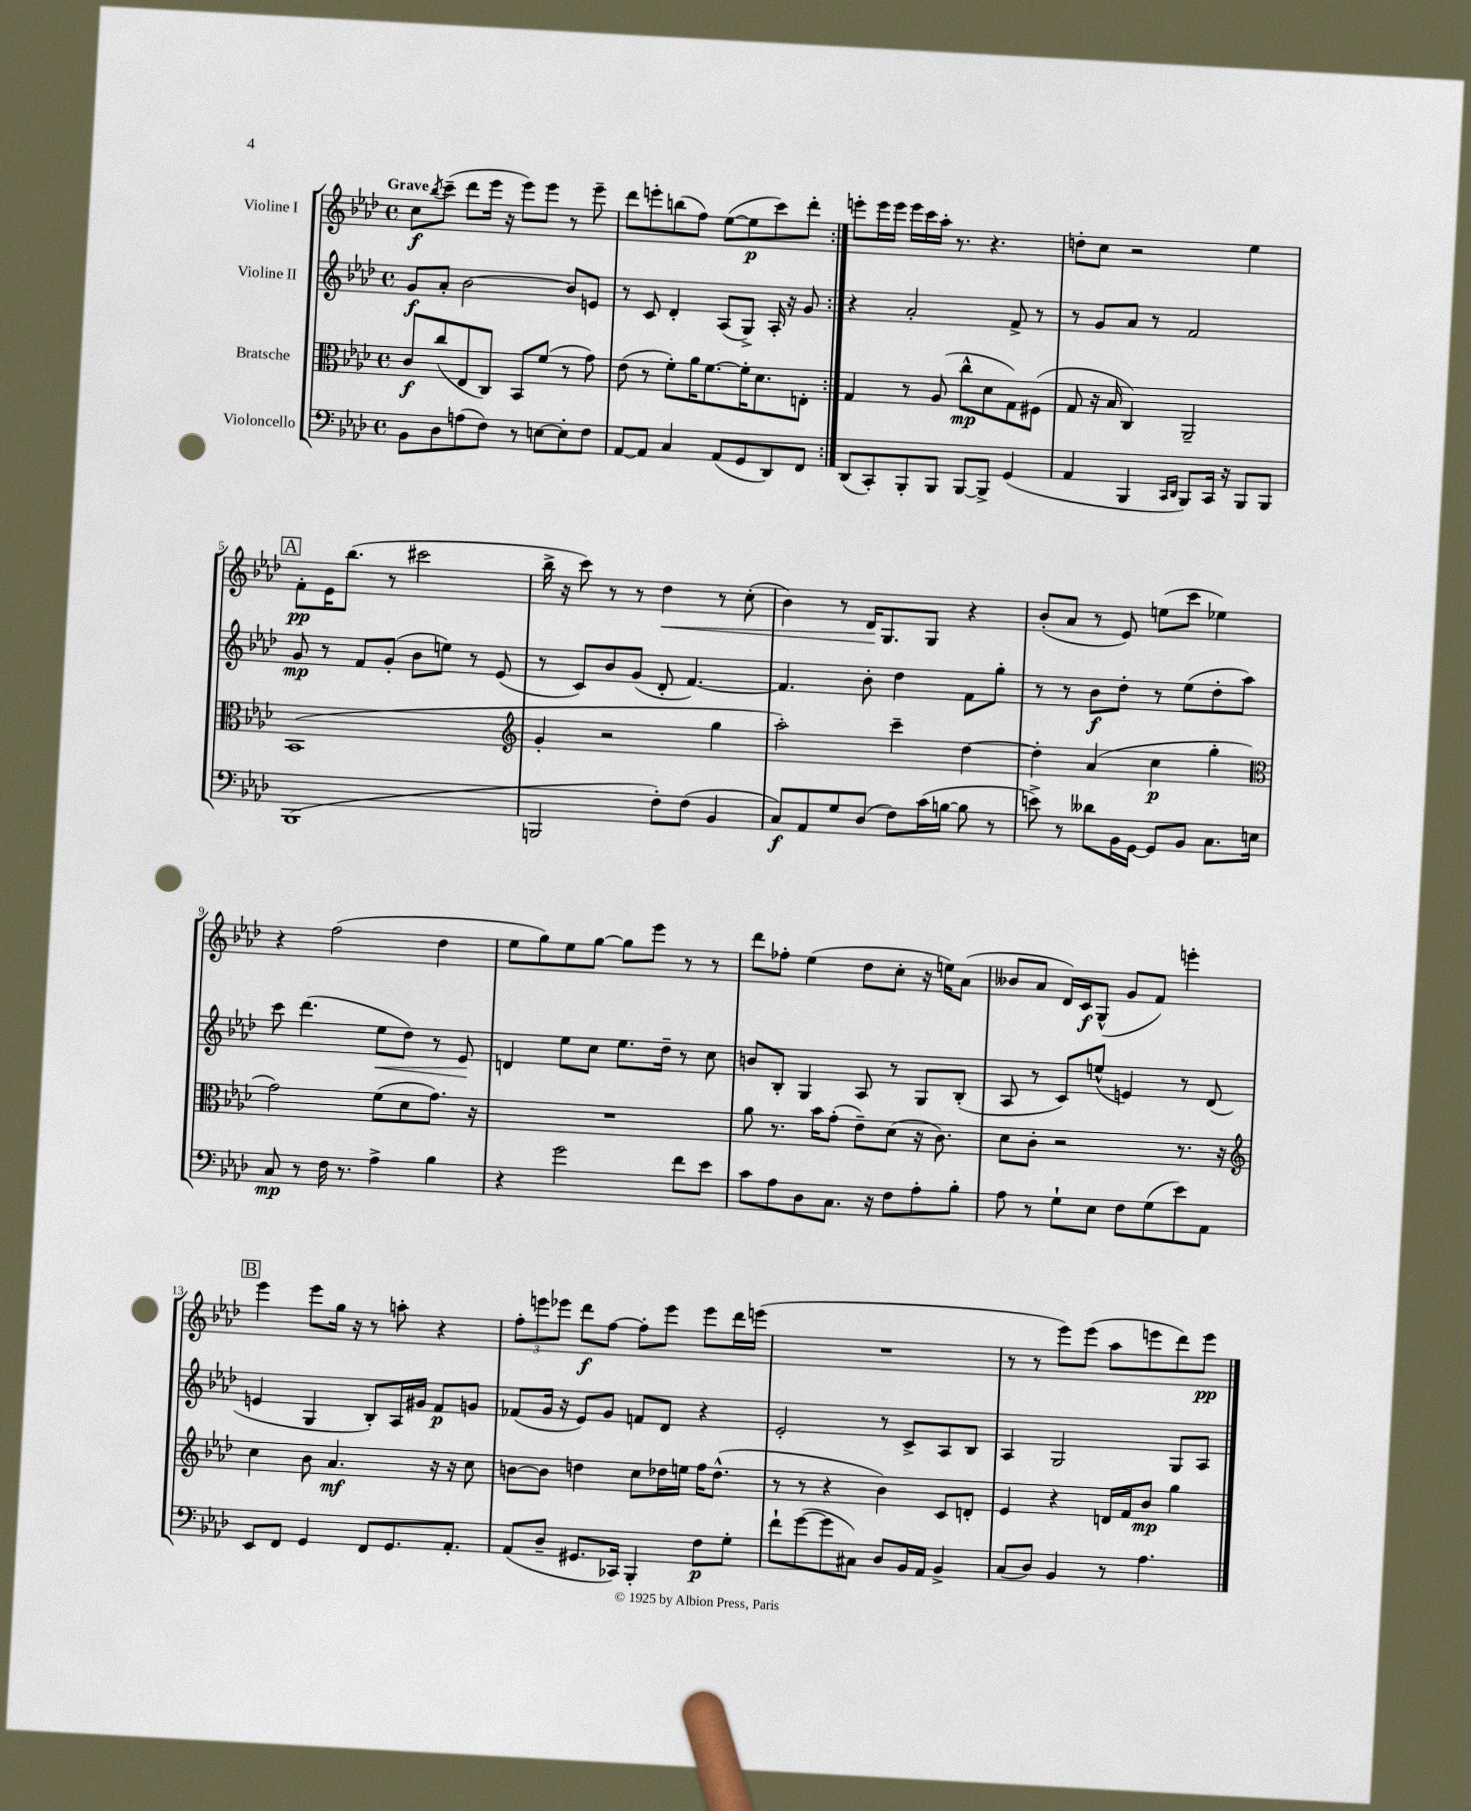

**kern	**dynam	**kern	**dynam	**kern	**dynam	**kern	**dynam
*part4	*part4	*part3	*part3	*part2	*part2	*part1	*part1
*staff4	*staff4	*staff3	*staff3	*staff2	*staff2	*staff1	*staff1
*I"Violoncello	*	*I"Bratsche	*	*I"Violine II	*	*I"Violine I	*
*clefF4	*	*clefC3	*	*clefG2	*	*clefG2	*
*k[b-e-a-d-]	*	*k[b-e-a-d-]	*	*k[b-e-a-d-]	*	*k[b-e-a-d-]	*
*M4/4	*	*M4/4	*	*M4/4	*	*M4/4	*
*met(c)	*	*met(c)	*	*met(c)	*	*met(c)	*
=1	=1	=1	=1	=1	=1	=1	=1
!	!	!	!	!	!	!LO:TX:a:B:t=Grave	!
8BB-\L	.	8c/L	f	8g/L	f	8cc\L	f
.	.	.	.	.	.	8qbb-/	.
8D-\	.	(8cc/	.	8a-'/J	.	(8ccc~\J	.
(8An\	.	8E-/	.	[2b-\	.	8ddd-\L	.
8F\J)	.	8C/J)	.	.	.	16eee-\Jk	.
.	.	.	.	.	.	16r	.
8r	.	8BB-/L	.	.	.	8eee-\L)	.
[8En\L	.	(8f/J	.	.	.	8eee-\J	.
8E'\]	.	8r	.	8b-/L]	.	8r	.
8F\J	.	8g\)	.	8en/J	.	8eee-~\	.
=2	=2	=2	=2	=2	=2	=2	=2
[8AA-/L	.	(8e-\	.	8r	.	8ddd-\L	.
8AA-/J]	.	8r	.	8c/	.	8eeen'\	.
4C/	.	8f'\L)	.	4d-'/	.	(8bbn\	.
.	.	16a-\K	.	.	.	8ff\J)	.
.	.	[8.f\	.	.	.	.	.
(8AA-/L	.	.	.	(8A-/L	.	([8ee-\L	.
8GG/	.	16f'\K]	.	8G^/J)	.	8ee-\]	p
.	.	8.d-\	.	.	.	.	.
8DD-/)	.	.	.	16A-'/	.	8ccc\)	.
.	.	.	.	16r	.	.	.
8FF/J	.	8En'\J	.	8g/	.	8ddd-'\J	.
=3:|!	=3:|!	=3:|!	=3:|!	=3:|!	=3:|!	=3:|!	=3:|!
(8DD-/L	.	4G/	.	4r	.	8eeen'\L	.
8CC'/)	.	.	.	.	.	16eee\L	.
.	.	.	.	.	.	16eee\JJ	.
8BBB-'/	.	8r	.	2a-'/	.	16eee\LL	.
.	.	.	.	.	.	16ccc\	.
8BBB-/J	.	(8A-/	.	.	.	16aa-'\JJ	.
.	.	.	.	.	.	8.r	.
[8BBB-/L	.	8cc^^\L	mp	.	.	.	.
8BBB-^/J]	.	8d-\	.	.	.	4.r	.
(4GG/	.	8G\)	.	8f^/	.	.	.
.	.	(8F#X\J	.	8r	.	.	.
=4	=4	=4	=4	=4	=4	=4	=4
4AA-/	.	8G/	.	8r	.	8ddn'\L	.
.	.	16r	.	8g/L	.	8cc\J	.
.	.	16B-/	.	.	.	.	.
4BBB-/	.	4C/)	.	8a-/J	.	2r	.
.	.	.	.	8r	.	.	.
16qqCC/LL	.	.	.	.	.	.	.
16qqDD-/JJ	.	.	.	.	.	.	.
8BBB-/L)	.	2AA-~/	.	2f/	.	.	.
16CC/Jk	.	.	.	.	.	.	.
16r	.	.	.	.	.	.	.
8BBB-/L	.	.	.	.	.	4ee-\	.
8BBB-/J	.	.	.	.	.	.	.
!!LO:LB:g=z
!!LO:REH:place=s1:t=A
=5	=5	=5	=5	=5	=5	=5	=5
(1BBB-	.	(1BB-	.	8g/	mp	8f'\L	pp
.	.	.	.	8r	.	16e-\K	.
.	.	.	.	.	.	(8.bb-\J	.
.	.	.	.	8f/L	.	.	.
.	.	.	.	(8g'/J	.	8r	.
.	.	.	.	8b-\L	.	2ccc#X\	.
.	.	.	.	8een\J)	.	.	.
.	.	.	.	8r	.	.	.
.	.	.	.	(8e-/	.	.	.
=6	=6	=6	=6	=6	=6	=6	=6
*	*	*clefG2	*	*	*	*	*
2BBBn/	.	4g'/	.	8r	.	16bb-^\	.
.	.	.	.	.	.	16r	.
.	.	.	.	8c/L)	.	8ccc\)	.
.	.	2r	.	8b-/	.	8r	.
.	.	.	.	(8g/J	.	8r	.
!	!	!	!	!	!	!	!LO:HP:b
8F'\L)	.	.	.	8d-'/	.	4dd-\	<
(8F\J	.	.	.	[4.f/)	.	.	.
4BB-/	.	4gg\	.	.	.	8r	.
.	.	.	.	.	.	(8cc'\	.
=7	=7	=7	=7	=7	=7	=7	=7
8C/L)	f	2aa-'\)	.	4.f/]	.	4b-\)	.
8AA-/	.	.	.	.	.	.	.
8G/	.	.	.	.	.	8r	.
(8D-/J	.	.	.	8b-'\	.	16d-/KL	.
.	.	.	.	.	.	8.G/	[
8F\L)	.	4ccc~\	.	4dd-\	.	.	.
(16c\L	.	.	.	.	.	8G/J	.
[16Bn\JJ	.	.	.	.	.	.	.
8B\]	.	[4dd-\	.	8f\L	.	4r	.
8r	.	.	.	8gg'\J	.	.	.
=8	=8	=8	=8	=8	=8	=8	=8
8en^\)	.	4dd-'\]	.	8r	.	(8b-'/L	.
8r	.	.	.	8r	.	8a-/J	.
8d--X\L	.	(4a-/	.	8b-\L	f	8r	.
16BB-\L	.	.	.	8dd-'\J	.	8e-/)	.
[16GG\JJ	.	.	.	.	.	.	.
8GG/L]	.	4cc\	p	8r	.	(8een\L	.
8BB-/J	.	.	.	(8ee-\L	.	8ccc\J	.
8.C\L	.	4gg'\	.	8dd-'\	.	4ee-X\)	.
.	.	.	.	8aa-\J)	.	.	.
16En\Jk	.	.	.	.	.	.	.
!!LO:LB:g=z
=9	=9	=9	=9	=9	=9	=9	=9
*	*	*clefC3	*	*	*	*	*
8C/	mp	2g\)	.	8ccc\	.	4r	.
8r	.	.	.	(4.ddd-\	.	.	.
16F\	.	.	.	.	.	(2ff\	.
8.r	.	.	.	.	.	.	.
!	!	!	!	!	!LO:HP:b	!	!
4A-^\	.	(8f\L	.	8ee-\L	<	.	.
.	.	8d-\	.	8dd-\J)	.	.	.
4B-\	.	8.g\J)	.	8r	.	4dd-\	.
.	.	.	.	8e-/	.	.	.
.	.	16r	.	.	.	.	.
.	.	.	.	.	[	.	.
=10	=10	=10	=10	=10	=10	=10	=10
4r	.	1r	.	4dn/	.	8ee-\L	.
.	.	.	.	.	.	8gg\)	.
2g\	.	.	.	8ee-\L	.	8ee-\	.
.	.	.	.	8cc\J	.	[8gg\J	.
.	.	.	.	8.ee-\L	.	8gg\L]	.
.	.	.	.	.	.	8eee-\J	.
.	.	.	.	16dd-~\Jk	.	.	.
8f\L	.	.	.	8r	.	8r	.
8e-\J	.	.	.	8cc\	.	8r	.
=11	=11	=11	=11	=11	=11	=11	=11
8c\L	.	8a-\	.	8bn/L	.	8ddd-\L	.
8A-\	.	8.r	.	8B-'/J	.	8ff-X'\J	.
8D-\	.	.	.	4G/	.	(4ee-\	.
.	.	16b-\KL	.	.	.	.	.
8.C\J	.	(8g'\J	.	.	.	.	.
.	.	8e-~\L)	.	8A-/	.	8dd-\L	.
16r	.	.	.	.	.	.	.
8F\L	.	(8d-\J	.	8r	.	8cc'\J	.
8A-'\	.	16r	.	8G/L	.	16r	.
.	.	8.c\)	.	.	.	16een\KL)	.
8B-'\J	.	.	.	(8B-'/J	.	(8a-\J	.
=12	=12	=12	=12	=12	=12	=12	=12
8A-\	.	8d-\L	.	8A-/	.	8b--X/L	.
8r	.	8c'\J	.	8r	.	8a-/J	.
8G`\L	.	2r	.	8c/L)	.	16d-/LL)	.
.	.	.	.	.	.	16c/J	f
8E-\J	.	.	.	(8een^^/J	.	(8G^^/J	.
8F\L	.	.	.	4en/)	.	8g/L	.
(8G\	.	.	.	.	.	8f/J)	.
8e-\)	.	8.r	.	8r	.	4eeen'\	.
8AA-\J	.	.	.	(8d-/	.	.	.
.	.	16r	.	.	.	.	.
!!LO:LB:g=z
!!LO:REH:place=s1:t=B
=13	=13	=13	=13	=13	=13	=13	=13
*	*	*clefG2	*	*	*	*	*
8EE-/L	.	4cc\	.	4en/	.	4eee-\	.
8FF/J	.	.	.	.	.	.	.
4GG/	.	8b-\	.	4G/	.	8eee-\L	.
.	.	4.a-/	mf	.	.	16gg\Jk	.
.	.	.	.	.	.	16r	.
8FF/L	.	.	.	8B-'/L)	.	8r	.
8.GG/	.	.	.	16A-/L	.	8aan'\	.
.	.	.	.	16g#X/JJ	.	.	.
.	.	16r	.	8f/L	p	4r	.
8.AA-'/J	.	16r	.	.	.	.	.
.	.	8cc\	.	8gn/J	.	.	.
=14	=14	=14	=14	=14	=14	=14	=14
(8AA-/L	.	[8bn\L	.	(8f-X/L	.	12ff'\L	.
.	.	.	.	.	.	12eeen\	.
8D-~/J	.	8b\J]	.	16g/Jk	.	.	.
.	.	.	.	.	.	12eee-X\J	.
.	.	.	.	16r	.	.	.
8.GG#X/L	.	4ddn\	.	8e-/L)	.	8ddd-\L	f
.	.	.	.	8g/J	.	[8ff\J	.
16CC-X/Jk)	.	.	.	.	.	.	.
4BBB-'/	.	8cc\L	.	8fn/L	.	8ff'\L]	.
.	.	16dd-X\L	.	8d-/J	.	8eee-\J	.
.	.	16een\JJ	.	.	.	.	.
8F\L	p	16ff\KL	.	4r	.	8eee-\L	.
.	.	(8.dd-^^\J	.	.	.	.	.
8G'\J	.	.	.	.	.	16ddd-\L	.
.	.	.	.	.	.	(16eeen\JJ	.
=15	=15	=15	=15	=15	=15	=15	=15
8f`\L	.	8r	.	2e-'/	.	1r	.
([8g\	.	8r	.	.	.	.	.
8g\]	.	4r	.	.	.	.	.
8C#X\J)	.	.	.	.	.	.	.
8D-/L	.	4b-\)	.	8r	.	.	.
16BB-/L	.	.	.	8c^/L	.	.	.
16AA-/JJ	.	.	.	.	.	.	.
4BB-^/	.	8c/L	.	8A-/	.	.	.
.	.	8dn'/J	.	8B-/J	.	.	.
=16	=16	=16	=16	=16	=16	=16	=16
(8C/L	.	4e-/	.	4A-/	.	8r	.
8D-/J)	.	.	.	.	.	8r	.
4BB-/	.	4r	.	2G/	.	8eee-\L)	.
.	.	.	.	.	.	(8eee-\J	.
8r	.	16dn/LL	.	.	.	8aa-\L	.
.	.	16f/J	.	.	.	.	.
4.A-\	.	8b-/J	mp	.	.	8eeen\	.
.	.	4gg\	.	8G/L	.	8ddd-\)	.
.	.	.	.	8A-/J	.	8eee\J	pp
==	==	==	==	==	==	==	==
*-	*-	*-	*-	*-	*-	*-	*-
